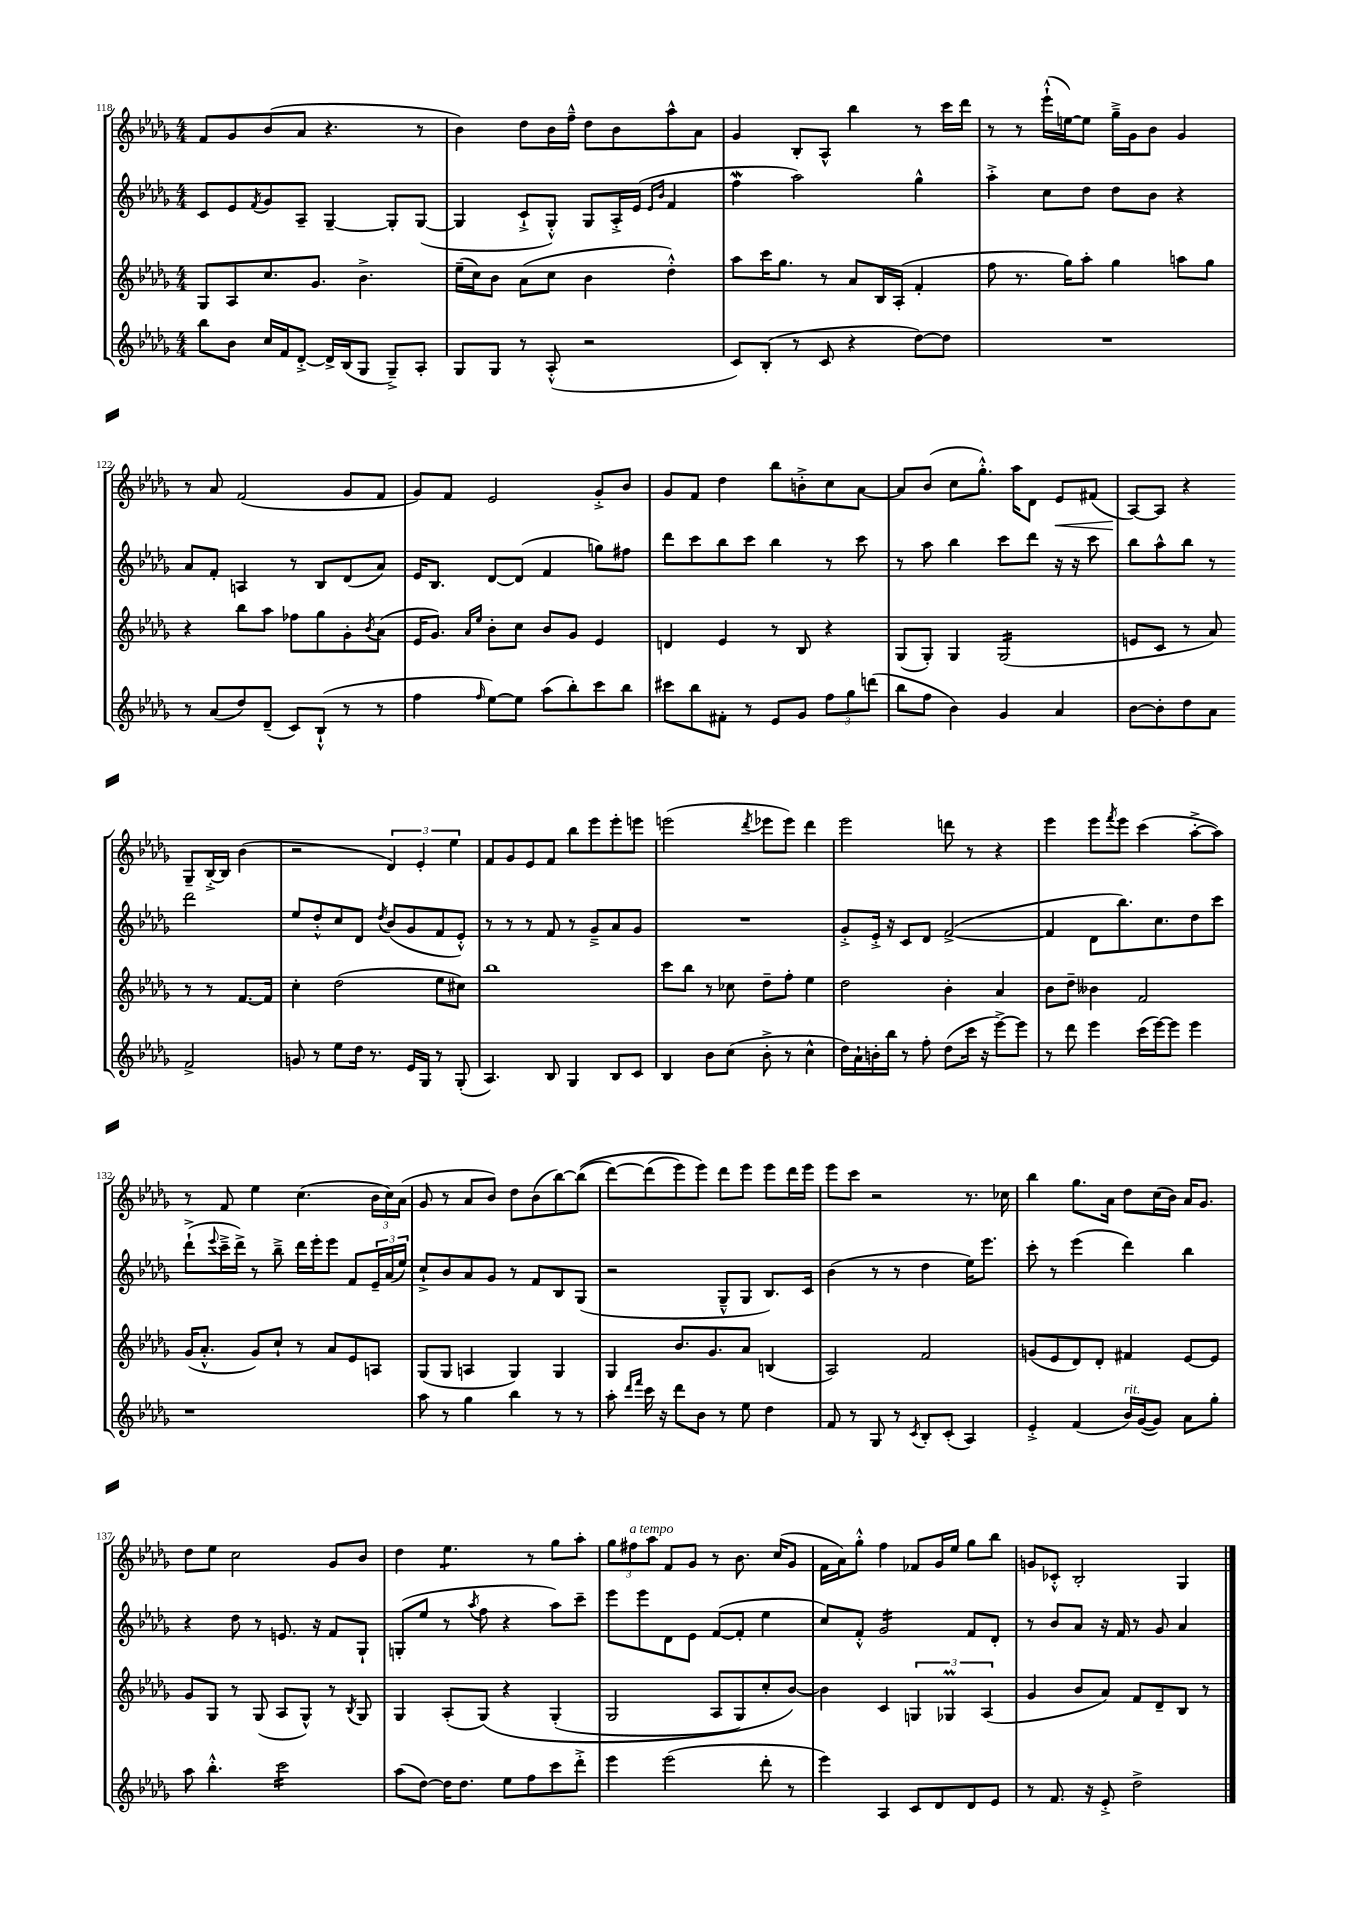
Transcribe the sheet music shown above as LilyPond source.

<<
\new StaffGroup <<
\new Staff = "s0" {
    \clef treble \key des \major \numericTimeSignature \time 4/4
    f'8 ges'8 bes'8( aes'8 r4. r8 |
    bes'4) des''8 bes'16 f''16---^ des''8 bes'8 aes''8-^ aes'8 |
    ges'4 bes8-. aes8-^ bes''4 r8 c'''16 des'''16 |
    r8 r8 ees'''16-!-^( e''16~) e''8 ges''16---> ges'16 bes'8 ges'4 |
    r8 aes'8 f'2( ges'8 f'8 |
    ges'8) f'8 ees'2 ges'8-.-> bes'8 |
    ges'8 f'8 des''4 bes''8 b'8-.-> c''8 aes'8~ |
    aes'8 bes'8( c''8 ges''8.-.-^) aes''16 des'8 ees'8\< fis'8( |
    aes8~\!) aes8 r4 ges8-- bes16~-.-> bes16 bes'4( |
    r2 \tuplet 3/2 { des'4) ees'4-. ees''4 } |
    f'8 ges'8 ees'8 f'8 bes''8 ees'''8 ees'''8-. e'''8 |
    e'''2( \acciaccatura { des'''8 } ees'''8 ees'''8) des'''4 |
    ees'''2 d'''8 r8 r4 |
    ees'''4 ees'''8 \acciaccatura { f'''8 } ees'''8 c'''4( aes''8~-.-> aes''8) |
    r8 f'8 ees''4 c''4.( \tuplet 3/2 { bes'16 c''16) aes'16( } |
    ges'8 r8 aes'8 bes'8) des''8 bes'8( bes''8~) bes''8(\( |
    des'''8~) des'''8( ees'''8) ees'''8\) des'''8 ees'''8 ees'''8 des'''16 ees'''16 |
    ees'''8 c'''8 r2 r8. ces''16 |
    bes''4 ges''8. aes'16 des''8 c''16( bes'16) aes'16 ges'8. |
    des''8 ees''8 c''2 ges'8 bes'8 |
    des''4 ees''4.:8 r8 ges''8 aes''8-. |
    \tuplet 3/2 { ges''8 fis''8^\markup { \italic "a tempo" } aes''8 } f'8 ges'8 r8 bes'8. c''16( ges'8 |
    f'16 aes'16) ges''8-.-^ f''4 fes'8 ges'16 ees''16 ges''8 bes''8 |
    g'8 ces'8-.-^ bes2-. ges4 \bar "|." |
}
\new Staff = "s1" {
    \clef treble \key des \major \numericTimeSignature \time 4/4
    c'8 ees'8 \acciaccatura { f'8 } ges'8 aes8-- ges4~-- ges8-. ges8~( |
    ges4 c'8-!-> ges8-.-^) ges8 aes16-.-> ees'16( \grace { ees'16 bes'16 } f'4 |
    f''4\mordent aes''2) ges''4-^ |
    aes''4-.-> c''8 des''8 des''8 bes'8 r4 |
    aes'8 f'8-. a4 r8 bes8 des'8( aes'8) |
    ees'16 bes8. des'8~ des'8( f'4 g''8) fis''8 |
    des'''8 c'''8 bes''8 c'''8 bes''4 r8 c'''8 |
    r8 aes''8 bes''4 c'''8 des'''8 r16 r16 c'''8 |
    bes''8 aes''8-^ bes''8 r8 des'''2 |
    ees''8 des''8-.-^ c''8 des'8 \acciaccatura { des''8 } bes'8( ges'8 f'8 ees'8-.-^) |
    r8 r8 r8 f'8 r8 ges'8---> aes'8 ges'8 |
    R1 |
    ges'8-.-> ees'16-.-> r16 c'8 des'8 f'2~->( |
    f'4 des'8 bes''8.) c''8. des''8 c'''8 |
    des'''8-!->( \appoggiatura { ees'''8 } c'''16---> des'''16->) r8 bes''8---> des'''16 ees'''16-. ees'''8 f'8 \tuplet 3/2 { ees'16-- aes'16( ees''16) } |
    c''8-!-> bes'8 aes'8 ges'8 r8 f'8 bes8 ges8( |
    r2 ges8---^ ges8 bes8.) c'16 |
    bes'4( r8 r8 des''4 ees''16) ees'''8. |
    c'''8-. r8 ees'''4( des'''4) bes''4 |
    r4 des''8 r8 e'8. r16 f'8 ges8-! |
    g8-.( ees''8 r8 \acciaccatura { aes''8 } f''8 r4 aes''8) c'''8-- |
    ees'''8 ees'''8 des'8 ees'8 f'8~( f'8-. ees''4 |
    c''8) f'8-.-^ ges'2:16 f'8 des'8-. |
    r8 bes'8 aes'8 r16 f'16 r8 ges'8 aes'4 \bar "|." |
}
\new Staff = "s2" {
    \clef treble \key des \major \numericTimeSignature \time 4/4
    ges8 aes8 c''8. ges'8. bes'4.-> |
    ees''16--( c''16) bes'8 aes'8( c''8 bes'4 des''4-.-^) |
    aes''8 c'''16 ges''8. r8 aes'8 bes16 aes16-.( f'4-. |
    f''8 r8. ges''16) aes''8-. ges''4 a''8 ges''8 |
    r4 bes''8 aes''8 fes''8 ges''8 ges'8-. \acciaccatura { bes'8 } aes'8( |
    ees'16 ges'8.) \grace { aes'16 ees''16 } bes'8-. c''8 bes'8 ges'8 ees'4 |
    d'4 ees'4 r8 bes8 r4 |
    ges8( ges8-.) ges4 ges2:16( |
    e'8 c'8 r8 aes'8) r8 r8 f'8.~ f'16 |
    c''4-. des''2( ees''8 cis''8) |
    bes''1 |
    c'''8 bes''8 r8 ces''8 des''8-- f''8-. ees''4 |
    des''2 bes'4-. aes'4 |
    bes'8 des''8-- beses'4 f'2 |
    ges'16( aes'8.-.-^ ges'8) c''8-! r8 aes'8 ees'8 a8 |
    ges8( ges8 a4 ges4) ges4 |
    ges4 bes'8. ges'8. aes'8 b4( |
    aes2) f'2 |
    g'8( ees'8 des'8) des'8-. fis'4 ees'8~ ees'8 |
    ges'8 ges8 r8 ges8( aes8 ges8-^) r8 \acciaccatura { bes8 } ges8 |
    ges4 aes8-.( ges8)\( r4 ges4-.( |
    ges2 aes8 ges8) c''8-. bes'8~\) |
    bes'4 c'4 \tuplet 3/2 { g4 ges4\prall aes4( } |
    ges'4 bes'8 aes'8) f'8 des'8-- bes8 r8 \bar "|." |
}
\new Staff = "s3" {
    \clef treble \key des \major \numericTimeSignature \time 4/4
    bes''8 bes'8 c''16 f'16 des'8~-.-> des'16-> bes16( ges8 ges8--->) aes8-. |
    ges8 ges8 r8 aes8-.-^( r2 |
    c'8) bes8-.( r8 c'8 r4 des''8~) des''8 |
    R1 |
    r8 aes'8( des''8) des'8--( c'8) bes8-!-^( r8 r8 |
    f''4 \grace { f''16 } ees''8~) ees''8 aes''8( bes''8-.) c'''8 bes''8 |
    cis'''8 bes''8 fis'8-. r8 ees'8 ges'8 \tuplet 3/2 { f''8 ges''8 d'''8( } |
    bes''8 f''8 bes'4) ges'4 aes'4 |
    bes'8~ bes'8-. des''8 aes'8 f'2-> |
    g'8 r8 ees''8 des''16 r8. ees'16 ges16 r8 ges8-.( |
    aes4.) bes8 ges4 bes8 c'8 |
    bes4 bes'8 c''8( bes'8-.-> r8 c''4-^ |
    des''16) aes'16-! b'16-. bes''16 r8 f''8-. des''8( c'''16 r16 ees'''8~->) ees'''8 |
    r8 des'''8 ees'''4 c'''16( ees'''16~) ees'''8 ees'''4 |
    r1 |
    aes''8 r8 ges''4 bes''4 r8 r8 |
    aes''8-. \grace { des'''16 f'''16 } c'''16 r16 des'''8 bes'8 r8 ees''8 des''4 |
    f'8 r8 ges8 r8 \acciaccatura { c'8 } bes8-. c'8-.( aes4) |
    ees'4-.-> f'4( bes'16^\markup { \italic "rit." }) ges'16~( ges'8) aes'8 ges''8-. |
    aes''8 bes''4.-.-^ c'''2:16 |
    aes''8( des''8~) des''16 des''8. ees''8 f''8 c'''8 des'''8-.-> |
    ees'''4 ees'''2( des'''8-. r8 |
    ees'''4) aes4 c'8 des'8 des'8 ees'8 |
    r8 f'8. r16 ees'8-.-> des''2-> \bar "|." |
}
>>
>>
\layout { \context { \Score currentBarNumber = #118 } }
